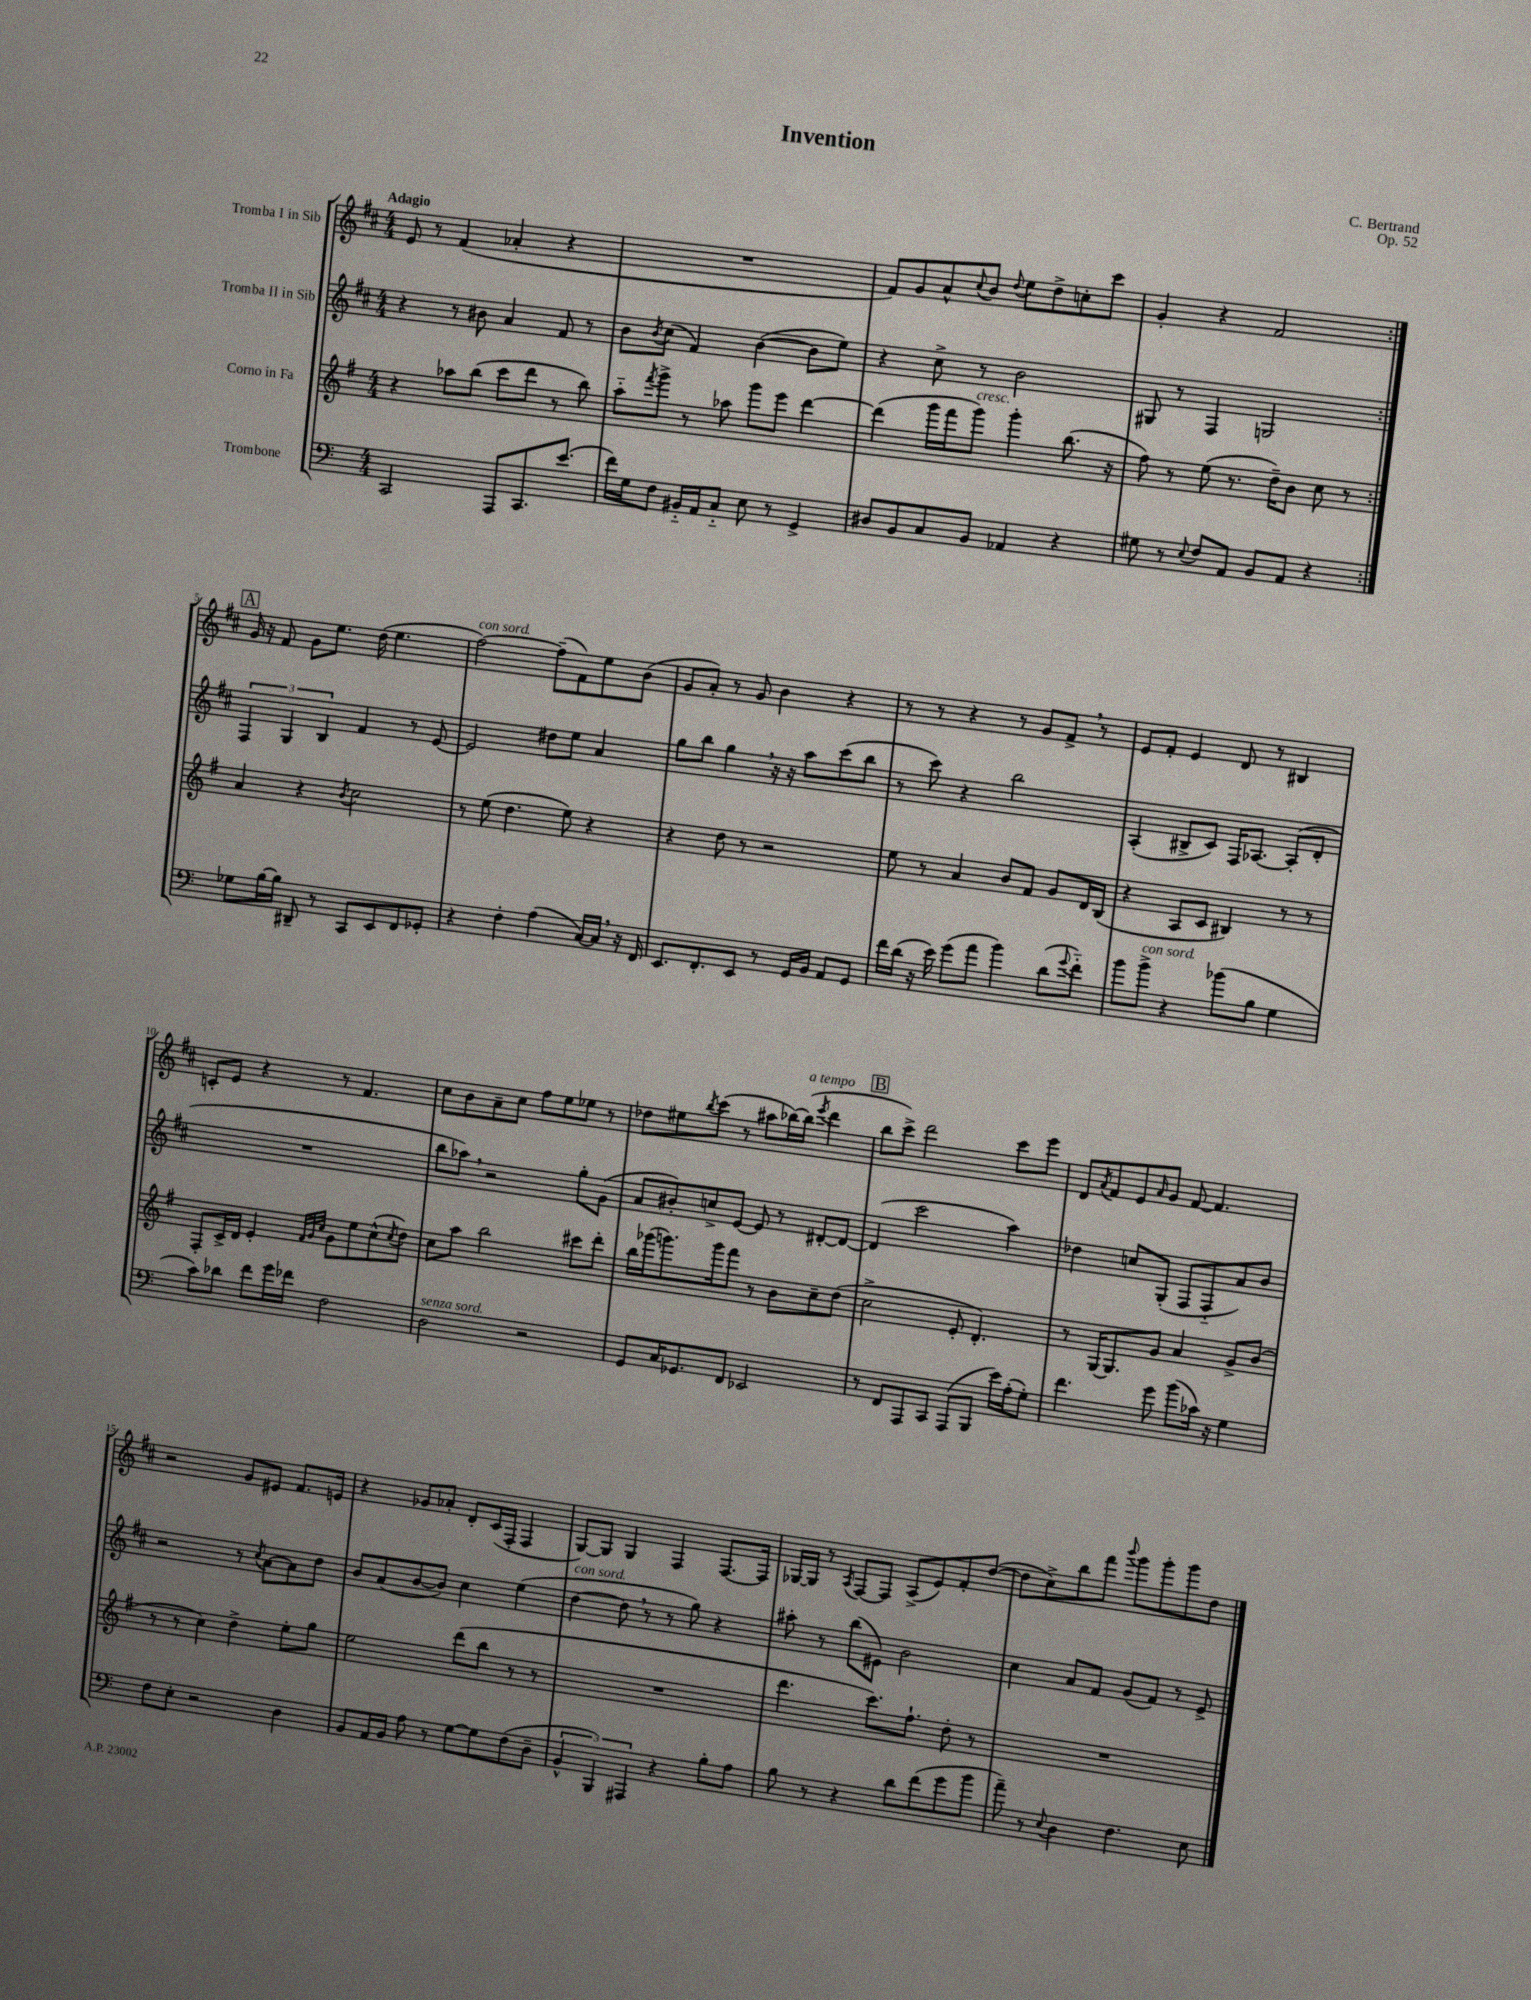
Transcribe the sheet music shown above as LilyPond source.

\header { title = "Invention" composer = "C. Bertrand" opus = "Op. 52" }
<<
\new StaffGroup <<
\new Staff = "s0" \with { instrumentName = "Tromba I in Sib" } {
    \clef treble \key d \major \numericTimeSignature \time 4/4 \tempo "Adagio"
    \repeat volta 2 { e'8 r8 fis'4( aes'4-. r4 |
    R1 |
    fis'8) g'8 a'8-^ \appoggiatura { cis''8 } b'8 \appoggiatura { d''8 } e''8 d''8-> c''8-. cis'''8 |
    g'4-. r4 fis'2 | }
    \mark \markup { \box "A" } g'16 r16 fis'8 g'8 e''8. d''16( e''4. |
    fis''2~^\markup { \italic "con sord." }) fis''8--( fis'8) e''8 b'8( |
    g'8 a'8-.) r8 g'8 b'4 r4 |
    r8 r8 r4 r8 g'8 fis'8-> \breathe r8 |
    e'8 fis'8-. e'4 d'8 r8 bis4 |
    c'8-. e'8 r4 r8 fis'4. |
    cis''8 b'8 a'8-- cis''8 fis''8 e''8 ees''8 r8 |
    des''8 eis''8 \acciaccatura { b''8 } cis'''8( r8 ais''8 bes''16~) bes''16^\markup { \italic "a tempo" }( \acciaccatura { e'''8 } d'''4 |
    \mark \markup { \box "B" } b''8 cis'''8->) d'''2 cis'''8 e'''8 |
    d'8 \acciaccatura { a'8 } fis'8 e'8 \grace { a'16 } g'8 fis'8~ fis'4. |
    r2 g'8 eis'8 fis'8. e'16 |
    r4 ges'8 aes'8-. d'8-. cis'16( fis16-. fis4 |
    g8~) g8 g4 fis4 fis8.~ fis16 |
    ges16~ ges16 r8 \acciaccatura { a8 } fis8~ fis8 a8->( e'8) fis'8-. d''8~( |
    d''8 cis''8->) b''8 fis'''8 \appoggiatura { b'''8 } g'''8 g'''8-. g'''8 d''8 \bar "|." |
}
\new Staff = "s1" \with { instrumentName = "Tromba II in Sib" } {
    \clef treble \key d \major \numericTimeSignature \time 4/4
    \repeat volta 2 { r4 r8 bis'8 a'4 fis'8 r8 |
    b'8 \acciaccatura { b'8 } cis''8( fis'4) b'4~( b'8 e''8) |
    r4 cis''8-> r8 b'2 |
    gis8 r8 fis4 g2 | }
    \mark \markup { \box "A" } \tuplet 3/2 { fis4 g4 b4 } fis'4 r8 e'8~ |
    e'2 dis''8 e''8 a'4 |
    g''8 b''8 g''4 \breathe r16 r16 a''8 cis'''8( b''8 |
    r8 cis'''8) r4 b''2 |
    a4-.( bis8-> cis'8) fis16 aes8.~ aes8-.( d'8-. |
    R1 |
    b''8 aes''8) \breathe r2 g''8-. g'8( |
    a'8 bis'8-.) c''8-> e'8~ e'8 r8 dis'8~-. dis'8~ |
    \mark \markup { \box "B" } dis'4( cis'''2 a''4) |
    des''4 c''8 g8-.( fis8 fis8-_ a'8) b'8 |
    r2 r8 \acciaccatura { cis''8 } a'8~ a'8 d''8 |
    b'8 a'8( b'8~ b'8) cis''4 e''4( |
    d''4~^\markup { \italic "con sord." } d''8 \breathe r8 r8 g''8) r4 |
    ais''8-. r8 b''8( eis'8) b'2 |
    cis''4 a'8 fis'8 g'8( fis'8) r8 e'8-> \bar "|." |
}
\new Staff = "s2" \with { instrumentName = "Corno in Fa" } {
    \clef treble \key g \major \numericTimeSignature \time 4/4
    \repeat volta 2 { r4 aes''8 b''8( c'''8 d'''8 r8 b''8) |
    a''8-_ \acciaccatura { fis'''8 } g'''8-> r8 aes''8 g'''8 e'''8 d'''4~ |
    d'''4( g'''16 fis'''16 g'''8^\markup { \italic "cresc." }) g'''4-. b''8.( r16 |
    fis''8) r8 e''8( r8. d''16--) b'8 c''8 r8 | }
    \mark \markup { \box "A" } a'4 r4 \acciaccatura { b'8 } c''2 |
    r8 e''8( d''4. e''8) r4 |
    r4 d''8 r8 r2 |
    e''8 r8 a'4 b'8 fis'8 g'8 d'16 b16( |
    r4 a8 c'8 bis4) r8 r8 |
    fis8-. c'16-> d'16 e'4-. \grace { fis'32 g'32 c''32 } g'8 e''8 c''8-^( \acciaccatura { c''8 } d''8) |
    c''8 a''8 b''2 cis'''8 d'''8-. |
    b''16 ges'''16( g'''8.) g'''16 fis'''8 r8 b'8 c''8-- d''8( |
    \mark \markup { \box "B" } c''2-> e'8-. d'4.-.) |
    r8 g16~ g8. g'8 a'4 g'8-> b'8( |
    r8 r8 c''4) d''4-> e''8-. g''8 |
    e''2 d'''8( b''8 r8 r8 |
    R1 |
    d'''4. c'''8.) fis''8.-! d''8-. r8 |
    R1 \bar "|." |
}
\new Staff = "s3" \with { instrumentName = "Trombone" } {
    \clef bass \key c \major \numericTimeSignature \time 4/4
    \repeat volta 2 { c,2 a,,8 c,8. e'8.( |
    f'16) g16 f8 bis,16-_ a,16 c8-_ e8 r8 g,4-> |
    dis8 b,8 c8 b,8 aes,4 r4 |
    gis8 r8 \appoggiatura { e8 } f8 a,8 b,8 a,8 r4 | }
    \mark \markup { \box "A" } ges8 b16~ b16 dis,8-- r8 c,8 e,8 f,8 ges,8-. |
    r4 f4-. a4( c16~) c16 \breathe r16 f,16 |
    e,8. f,8.-. e,8 r8 g,16 b,16 a,8 g,8 |
    f'16 d'16( r16 e'16) g'8( a'8 b'4) d'8( \appoggiatura { g'8 } f'8-_) |
    b'8 b'8->^\markup { \italic "con sord." } r4 bes'8( b8 g4 |
    c'8) des'8 f'8 g'16 fes'16 f2 |
    d2^\markup { \italic "senza sord." } r2 |
    g,8 c16 ges,8. f,8 ees,2 |
    \mark \markup { \box "B" } r8 f,8 a,,8 c,8 a,,8( b,,8 e'16) a16-.( g8-.) |
    f'4. g'8 b'8( ces'16) r16 g4 |
    f8 e8-. r2 d4 |
    b,8 a,16 b,16 a8 r8 g8~ g8 f8( d8-- |
    \tuplet 3/2 { b,4-^ b,,4) ais,,4 } r4 b8-. a8 |
    b8 r8 r4 d'8 f'8( g'8 b'8 |
    a'8--) r8 \appoggiatura { e8 } d4 f4. e8 \bar "|." |
}
>>
>>
